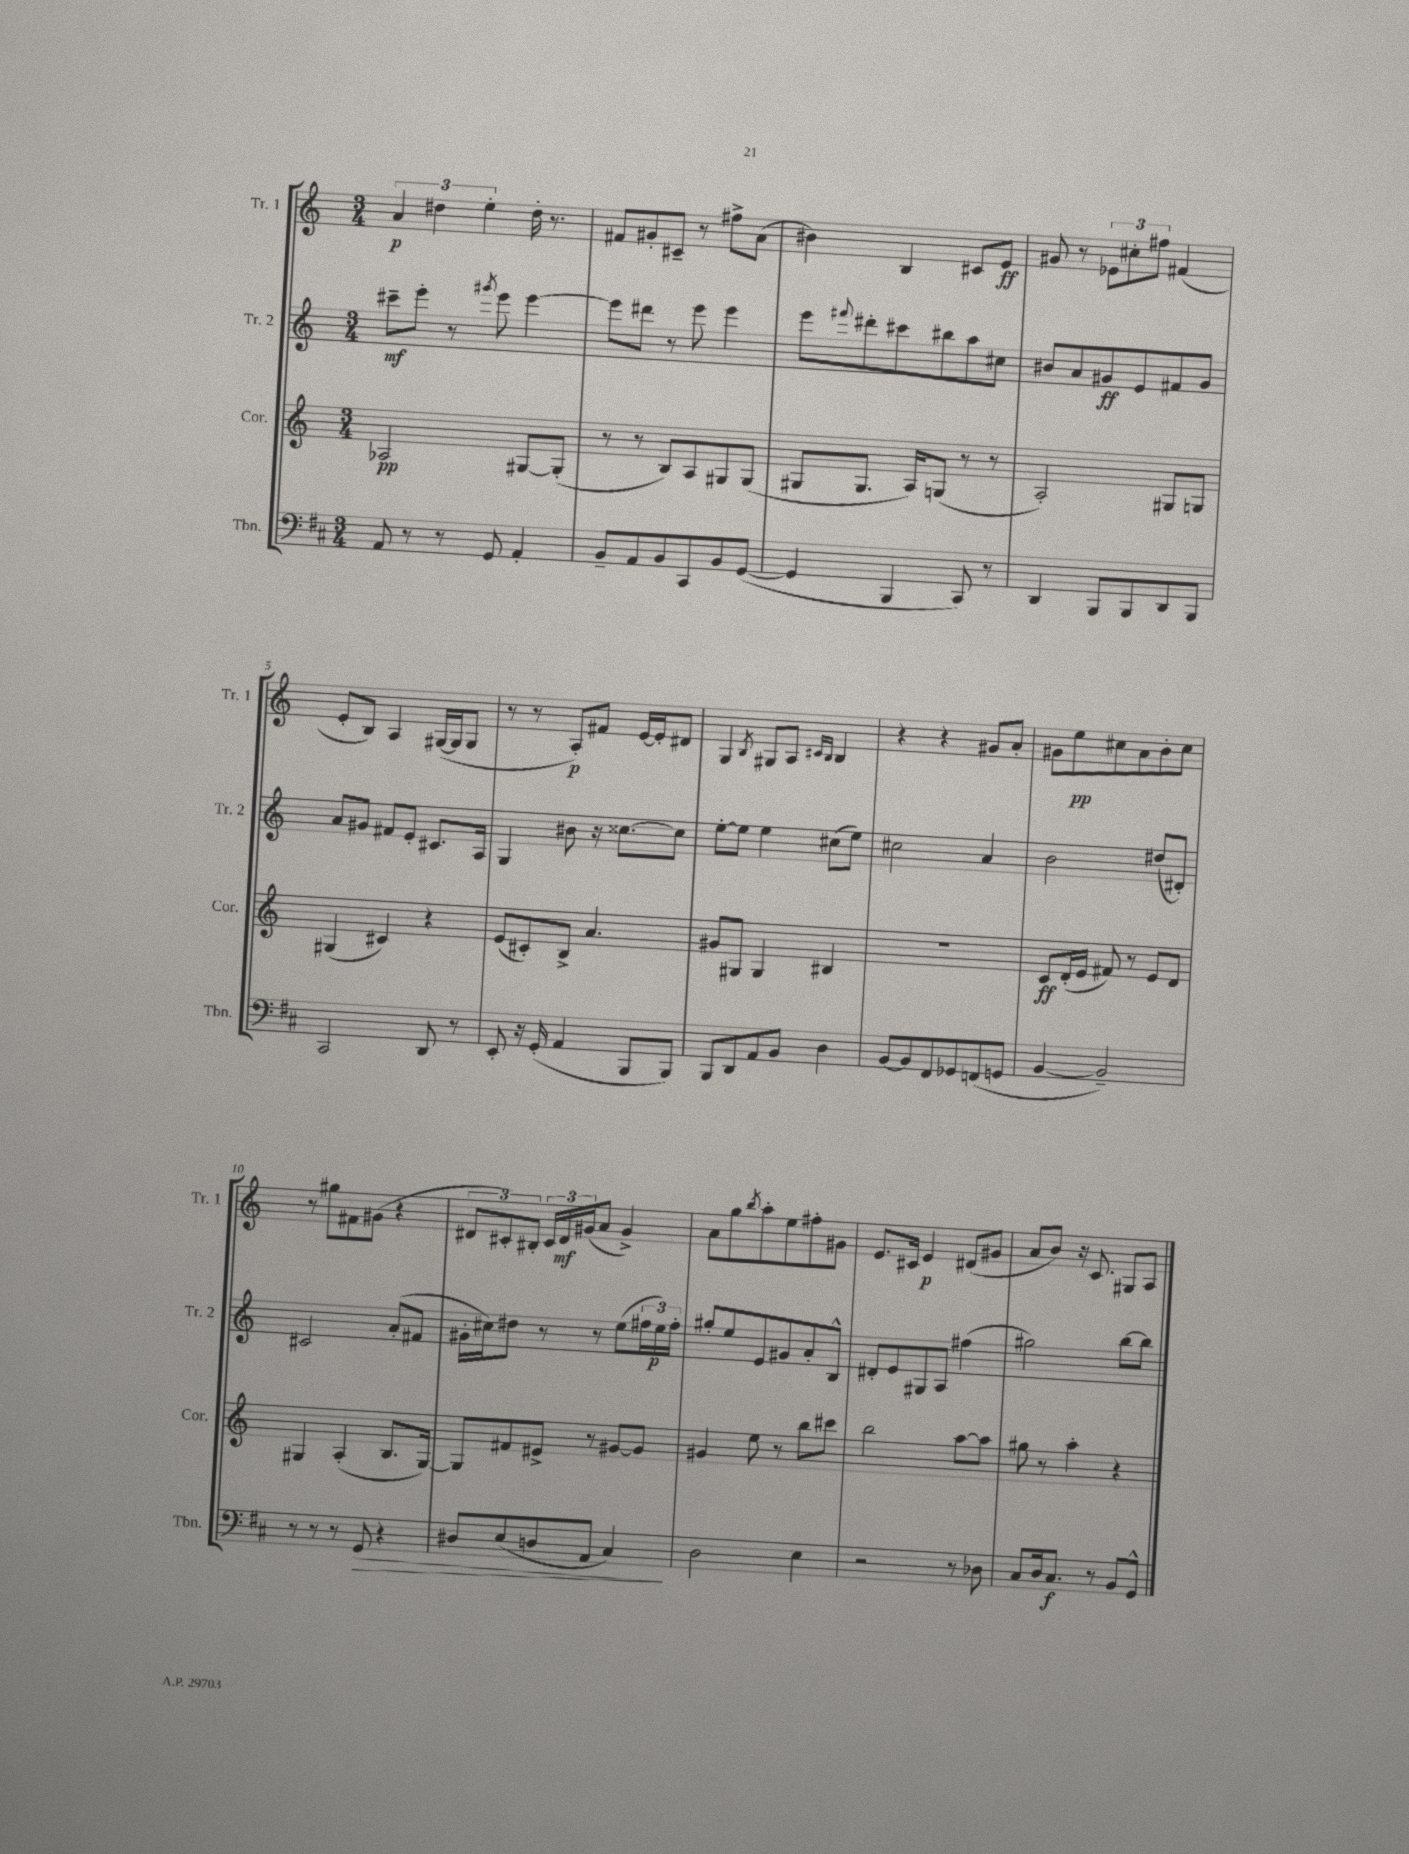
<<
\new StaffGroup <<
\new Staff = "s0" \with { instrumentName = "Tr. 1" shortInstrumentName = "Tr. 1" } {
    \clef treble \key c \major \numericTimeSignature \time 3/4
    \tuplet 3/2 { a'4\p dis''4 e''4-. } dis''16-. r8. |
    fis'8 gis'8-. cis'8-- r8 fis''8-> a'8( |
    bis'4) b4 cis'8 e'8\ff |
    gis'8 r8 \tuplet 3/2 { ees'8 cis''8-. fis''8 } fis'4( |
    e'8-. b8) a4 gis16~( gis16 gis8 |
    r8 r8 a8-.\p) fis'8 e'16~ e'16-. dis'8 |
    g4 \acciaccatura { b8 } gis8 a8 \grace { cis'16 b16 } b4 |
    r4 r4 gis'8 a'8-. |
    gis'8 e''8\pp cis''8 a'8 b'8-. cis''8 |
    r8 gis''8 fis'8 gis'8( r4 |
    \tuplet 3/2 { dis'8 cis'8-.) bis8-. } \tuplet 3/2 { cis'16 dis'16\mf gis'16( } a'8 gis'4->) |
    a'8 g''8 \acciaccatura { b''8 } a''8-. e''8 fis''8-. gis'8 |
    e'8. cis'16 e'4\p dis'8( gis'8 |
    a'8 b'8) r16 c'8. gis8 a8 \bar "|." |
}
\new Staff = "s1" \with { instrumentName = "Tr. 2" shortInstrumentName = "Tr. 2" } {
    \clef treble \key c \major \numericTimeSignature \time 3/4
    cis'''8--\mf e'''8-. r8 \acciaccatura { gis'''8 } e'''8 e'''4~ |
    e'''8 dis'''8 r8 e'''8 e'''4 |
    e'''8 \appoggiatura { fis'''8 } dis'''8-. cis'''8 bis''8 a''8 cis''8 |
    bis'8 a'8 gis'8\ff e'8 fis'8 gis'8 |
    a'8 gis'8 fis'8 e'8-. cis'8. a16 |
    g4 bis'8 r16 cisis''8.~ cisis''8 |
    e''8~-. e''8 e''4 cis''8( e''8) |
    cis''2 a'4 |
    b'2 dis''8( dis'8-.) |
    cis'2 a'8-.( fis'8 |
    gis'16-. cis''16) dis''8 r8 r8 e''8( \tuplet 3/2 { fis''16 e''16\p) fis''16-. } |
    gis''8-. e''8 e'8 gis'8 a'8-. b8-^ |
    dis'8-. e'8 gis8 a8 fis''4( |
    gis''2) b''8~ b''8 \bar "|." |
}
\new Staff = "s2" \with { instrumentName = "Cor." shortInstrumentName = "Cor." } {
    \clef treble \key c \major \numericTimeSignature \time 3/4
    aes2\pp gis8~ gis8-.( |
    r8 r8 b8) a8 gis8 gis8( |
    gis8 gis8. a16) g8( r8 r8 |
    a2-.) gis8 g8 |
    gis4( cis'4) r4 |
    e'8( cis'8-.) b8-> a'4. |
    gis'8 gis8 gis4 bis4 |
    R2. |
    c'8\ff d'16-.( e'16 fis'8) r8 e'8 d'8 |
    gis4 a4-.( b8. gis16~) |
    gis8 fis'8 eis'8-> r8 gis'8~ gis'8 |
    gis'4 e''8 r8 b''8 cis'''8 |
    b''2 a''8~ a''8 |
    gis''8 r8 a''4-. r4 \bar "|." |
}
\new Staff = "s3" \with { instrumentName = "Tbn." shortInstrumentName = "Tbn." } {
    \clef bass \key d \major \numericTimeSignature \time 3/4
    a,8 r8 r8 g,8 a,4-. |
    b,8-- a,8 b,8 cis,8 b,8 g,8~( |
    g,4 b,,4 cis,8) r8 |
    d,4 b,,8 b,,8 d,8 b,,8 |
    cis,2 d,8 r8 |
    e,8-. r16 g,16-.( a,4 b,,8 b,,8) |
    b,,8 d,8 a,8 b,8 d4 |
    b,8~ b,8 fis,8 ges,8 f,8( g,8 |
    b,4~ b,2--) |
    r8 r8 r8 g,8\> r4 |
    dis8 e8( d8 a,8 cis4\!) |
    d2 e4 |
    r2 r8 des8 |
    cis8 d16 cis8.\f r8 b,8 g,8-^ \bar "|." |
}
>>
>>
